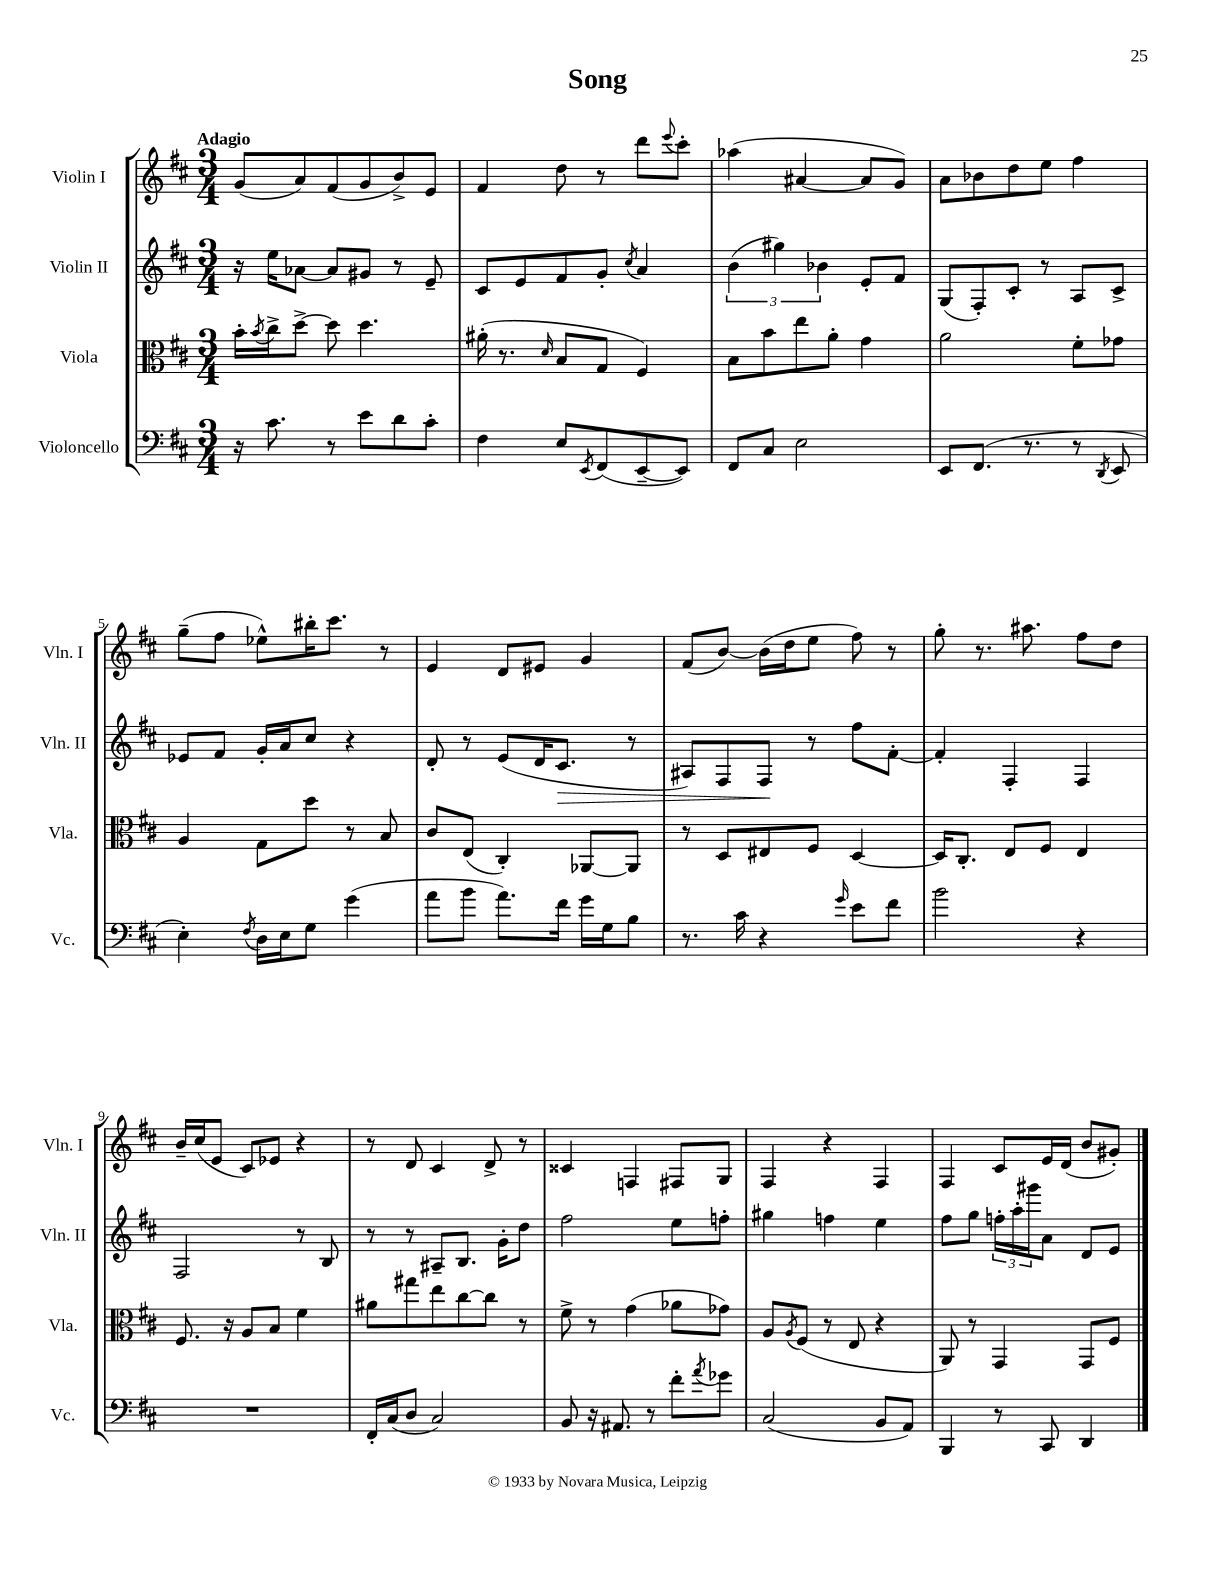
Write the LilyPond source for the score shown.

\header { title = "Song" }
<<
\new StaffGroup <<
\new Staff = "s0" \with { instrumentName = "Violin I" shortInstrumentName = "Vln. I" } {
    \clef treble \key d \major \numericTimeSignature \time 3/4 \tempo "Adagio"
    g'8( a'8) fis'8( g'8 b'8->) e'8 |
    fis'4 d''8 r8 d'''8 \appoggiatura { e'''8 } cis'''8-. |
    aes''4( ais'4~ ais'8 g'8) |
    a'8 bes'8 d''8 e''8 fis''4 |
    g''8--( fis''8 ees''8-^) bis''16-. cis'''8. r8 |
    e'4 d'8 eis'8 g'4 |
    fis'8( b'8~) b'16( d''16 e''8 fis''8) r8 |
    g''8-. r8. ais''8. fis''8 d''8 |
    b'16-- cis''16( e'8 cis'8) ees'8 r4 |
    r8 d'8 cis'4 d'8-> r8 |
    cisis'4 f4 fis8 g8 |
    fis4 r4 fis4 |
    fis4 cis'8 e'16 d'16( b'8 gis'8-.) \bar "|." |
}
\new Staff = "s1" \with { instrumentName = "Violin II" shortInstrumentName = "Vln. II" } {
    \clef treble \key d \major \numericTimeSignature \time 3/4
    r16 e''16 aes'8~ aes'8 gis'8 r8 e'8-- |
    cis'8 e'8 fis'8 g'8-. \acciaccatura { cis''8 } a'4 |
    \tuplet 3/2 { b'4( gis''4) bes'4 } e'8-. fis'8 |
    g8( fis8-.) cis'8-. r8 a8 cis'8-> |
    ees'8 fis'8 g'16-. a'16 cis''8 r4 |
    d'8-. r8 e'8( d'16 cis'8.\> r8 |
    ais8) fis8 fis8\! r8 fis''8 fis'8~-. |
    fis'4-. fis4-. fis4 |
    fis2 r8 b8 |
    r8 r8 ais8-- b8. g'16-. d''8 |
    fis''2 e''8 f''8-. |
    gis''4 f''4 e''4 |
    fis''8 g''8 \tuplet 3/2 { f''16-. a''16-. gis'''16 } a'8 d'8 e'8 \bar "|." |
}
\new Staff = "s2" \with { instrumentName = "Viola" shortInstrumentName = "Vla." } {
    \clef alto \key d \major \numericTimeSignature \time 3/4
    b'16-. \acciaccatura { b'8 } cis''16-> d''8~-> d''8 d''4. |
    ais'16-.( r8. \grace { d'16 } b8 g8 fis4) |
    b8 b'8 e''8 a'8-. g'4 |
    a'2 fis'8-. ges'8 |
    a4 g8 d''8 r8 b8 |
    cis'8 e8( cis4-.) aes,8~ aes,8 |
    r8 d8 eis8 fis8 d4~ |
    d16 cis8.-. e8 fis8 e4 |
    fis8. r16 a8 b8 fis'4 |
    ais'8 gis''8 e''8 cis''8~ cis''8 r8 |
    fis'8-> r8 g'4( aes'8 ges'8) |
    a8 \acciaccatura { a8 } fis8( r8 e8 r4 |
    a,8) r8 g,4 g,8 fis8 \bar "|." |
}
\new Staff = "s3" \with { instrumentName = "Violoncello" shortInstrumentName = "Vc." } {
    \clef bass \key d \major \numericTimeSignature \time 3/4
    r16 cis'8. r8 e'8 d'8 cis'8-. |
    fis4 e8 \acciaccatura { e,8 } fis,8( e,8~-- e,8) |
    fis,8 cis8 e2 |
    e,8 fis,8.( r8. r8 \acciaccatura { d,8 } e,8 |
    e4-.) \acciaccatura { fis8 } d16 e16 g8 g'4( |
    a'8 b'8 a'8.) fis'16 g'16 g16 b8 |
    r8. cis'16 r4 \grace { g'16 } e'8 fis'8 |
    b'2 r4 |
    R2. |
    fis,16-. cis16( d8 cis2) |
    b,8 r16 ais,8. r8 fis'8-. \acciaccatura { a'8 } ges'8 |
    cis2( b,8 a,8) |
    b,,4 r8 cis,8 d,4 \bar "|." |
}
>>
>>
